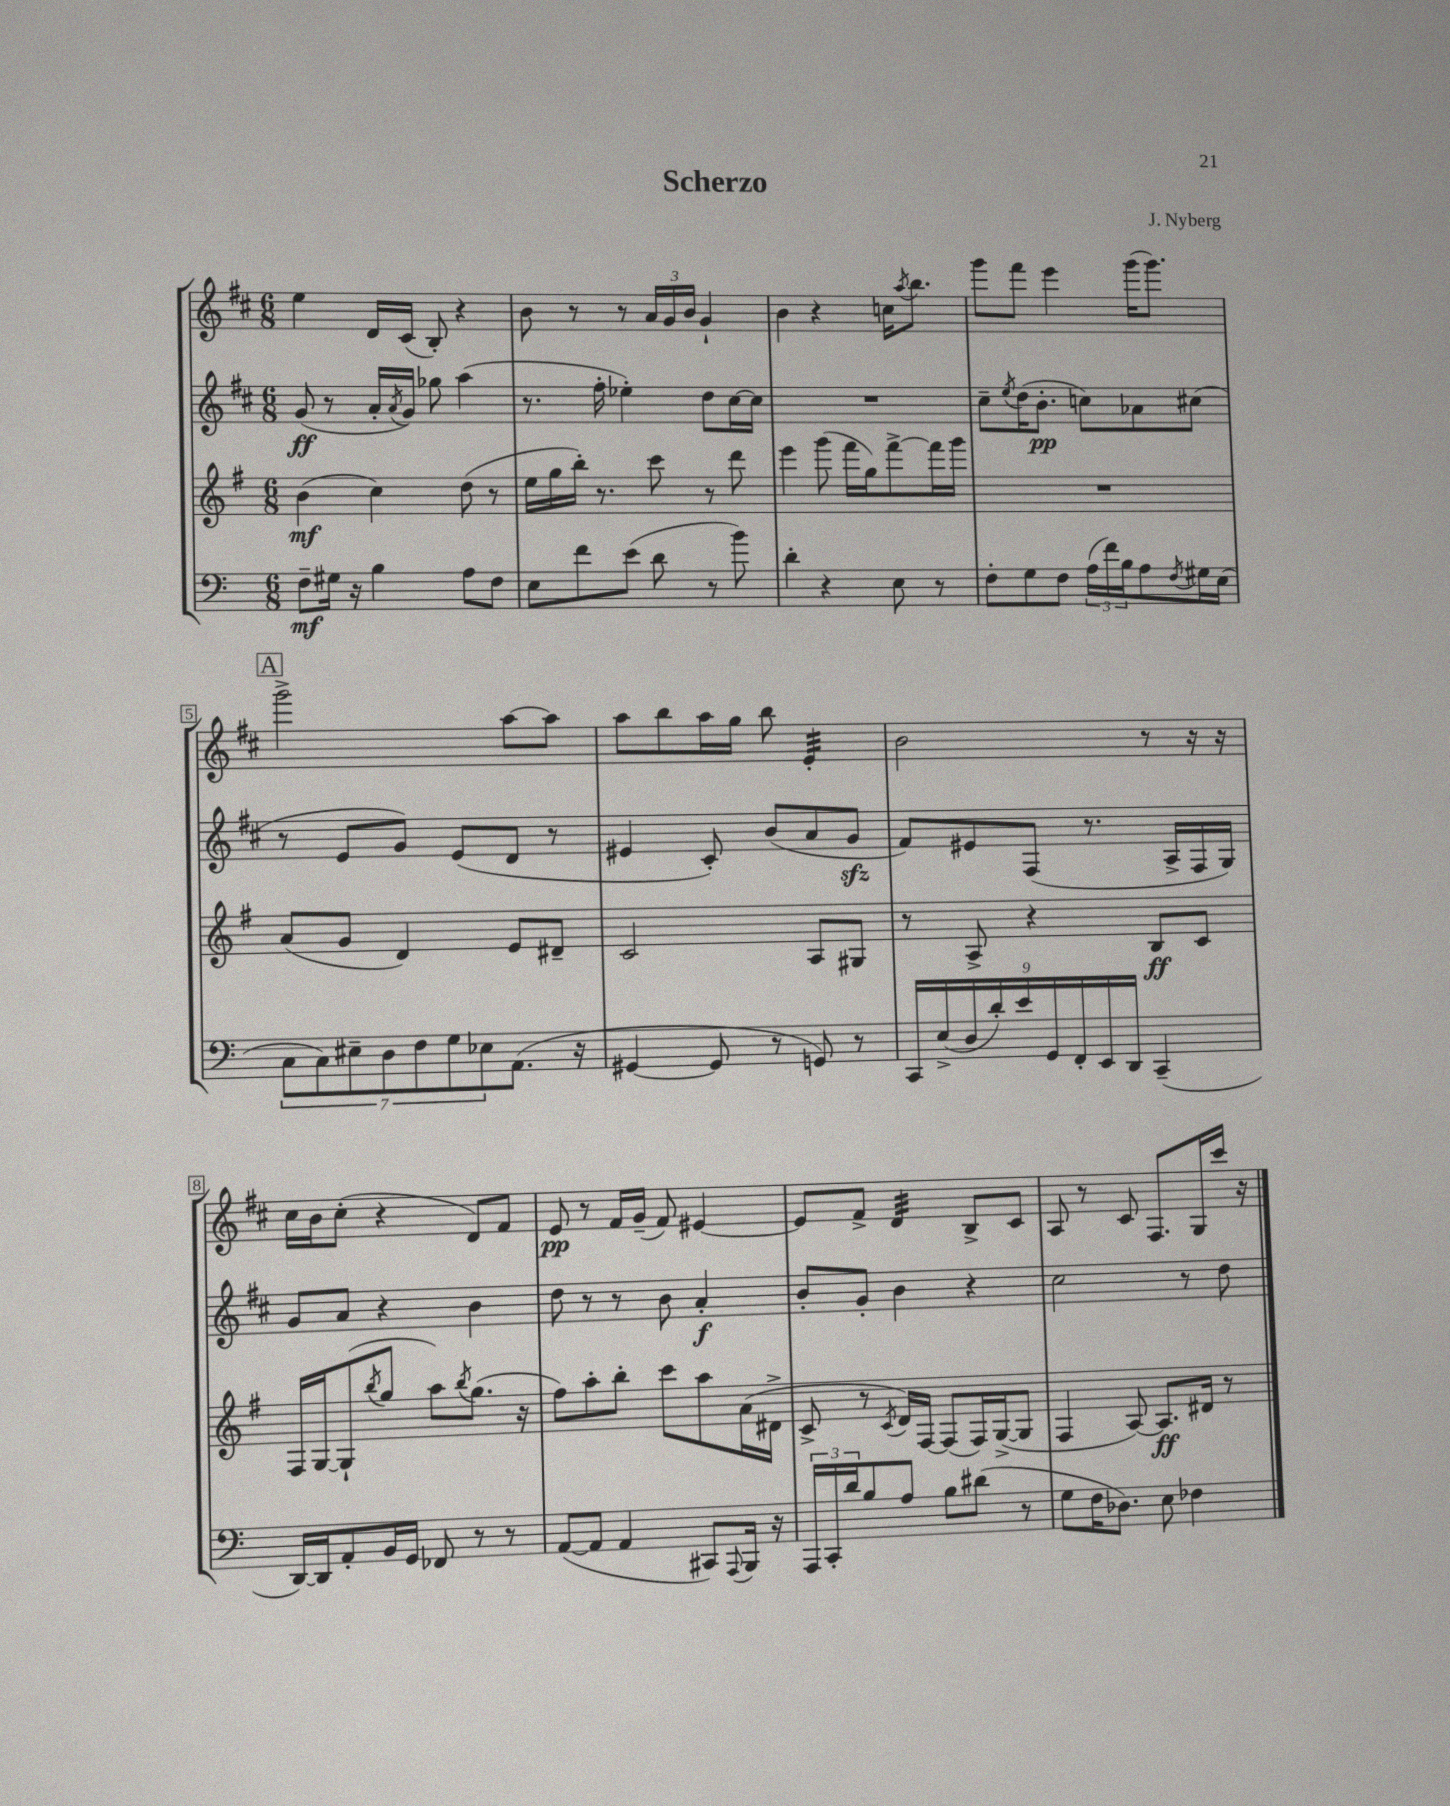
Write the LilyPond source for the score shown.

\header { title = "Scherzo" composer = "J. Nyberg" }
<<
\new StaffGroup <<
\new Staff = "s0" {
    \clef treble \key d \major \numericTimeSignature \time 6/8
    e''4 d'16 cis'16( b8-.) r4 |
    b'8 r8 r8 \tuplet 3/2 { a'16 g'16 b'16 } g'4-! |
    b'4 r4 c''16 \acciaccatura { a''8 } b''8. |
    g'''8 fis'''8 e'''4 g'''16( g'''8.) |
    \mark \markup { \box "A" } g'''2-> a''8~ a''8 |
    a''8 b''8 a''16 g''16 b''8 e'4:32-. |
    b'2 r8 r16 r16 |
    cis''16 b'16 cis''8-.( r4 d'8) fis'8 |
    e'8\pp r8 fis'16 g'16--( fis'8) eis'4~ |
    eis'8 fis'8-> d'4:32 b8-> cis'8 |
    a8 r8 cis'8 fis8. g16 cis'''16 r16 \bar "|." |
}
\new Staff = "s1" {
    \clef treble \key d \major \numericTimeSignature \time 6/8
    g'8\ff( r8 a'16-. \acciaccatura { a'8 } g'16) ges''8 a''4( |
    r8. fis''16-. ees''4-.) d''8 cis''16~ cis''16 |
    R2. |
    cis''8-- \acciaccatura { e''8 } d''16( b'8.-.\pp c''8) aes'8 cis''8( |
    \mark \markup { \box "A" } r8 e'8 g'8) e'8( d'8 r8 |
    eis'4 cis'8-.) b'8( a'8 g'8\sfz |
    fis'8) eis'8 fis8( r8. a16-> fis16 g16) |
    g'8 a'8 r4 b'4 |
    d''8 r8 r8 b'8 a'4-.\f |
    b'8-. g'8-. b'4 r4 |
    cis''2 r8 d''8 \bar "|." |
}
\new Staff = "s2" {
    \clef treble \key g \major \numericTimeSignature \time 6/8
    b'4\mf( c''4) d''8( r8 |
    e''16 g''16 b''16-.) r8. c'''8 r8 d'''8 |
    e'''4 g'''8( fis'''16 g''16) fis'''8~-> fis'''16 g'''16 |
    R2. |
    \mark \markup { \box "A" } a'8( g'8 d'4) e'8 dis'8-- |
    c'2 a8 gis8 |
    r8 a8-> r4 b8\ff c'8 |
    fis16 g16~ g8-!( \acciaccatura { b''8 } g''8 a''8) \acciaccatura { b''8 } g''8.( r16 |
    fis''8) a''8-. b''8-. c'''8 a''8 a'16( dis'16-> |
    c'8-> r8 \acciaccatura { c'8 } d'16) fis16~ fis8( fis16) g16~->( g8 |
    fis4 a8~) a8.\ff dis'16 r8 \bar "|." |
}
\new Staff = "s3" {
    \clef bass \key c \major \numericTimeSignature \time 6/8
    f8--\mf gis16 r16 b4 a8 f8 |
    e8 f'8 e'8( d'8 r8 b'8) |
    d'4-. r4 e8 r8 |
    f8-. g8 f8 \tuplet 3/2 { a16( f'16) b16 } a8 \acciaccatura { f8 } gis16 e16( |
    \mark \markup { \box "A" } \tuplet 7/4 { c8 c8) eis8-- d8 f8 g8 ees8 } a,8.( r16 |
    gis,4~ gis,8 r8 g,8) r8 |
    \tuplet 9/8 { c,16 e16->( d16 d'16-.) e'16 g,16 f,16-. e,16 d,16 } c,4--( |
    d,16~) d,16 a,8-. b,16 g,16 fes,8 r8 r8 |
    a,8~( a,8 a,4 cis,8) \appoggiatura { a,,8 } b,,16 r16 |
    \tuplet 3/2 { a,,16 c,16-. d'16 } b8 a8 b8 dis'8( r8 |
    g8 f16 des8.) e8 fes4 \bar "|." |
}
>>
>>
\layout { \context { \Score \override BarNumber.stencil = #(make-stencil-boxer 0.1 0.3 ly:text-interface::print) } }
